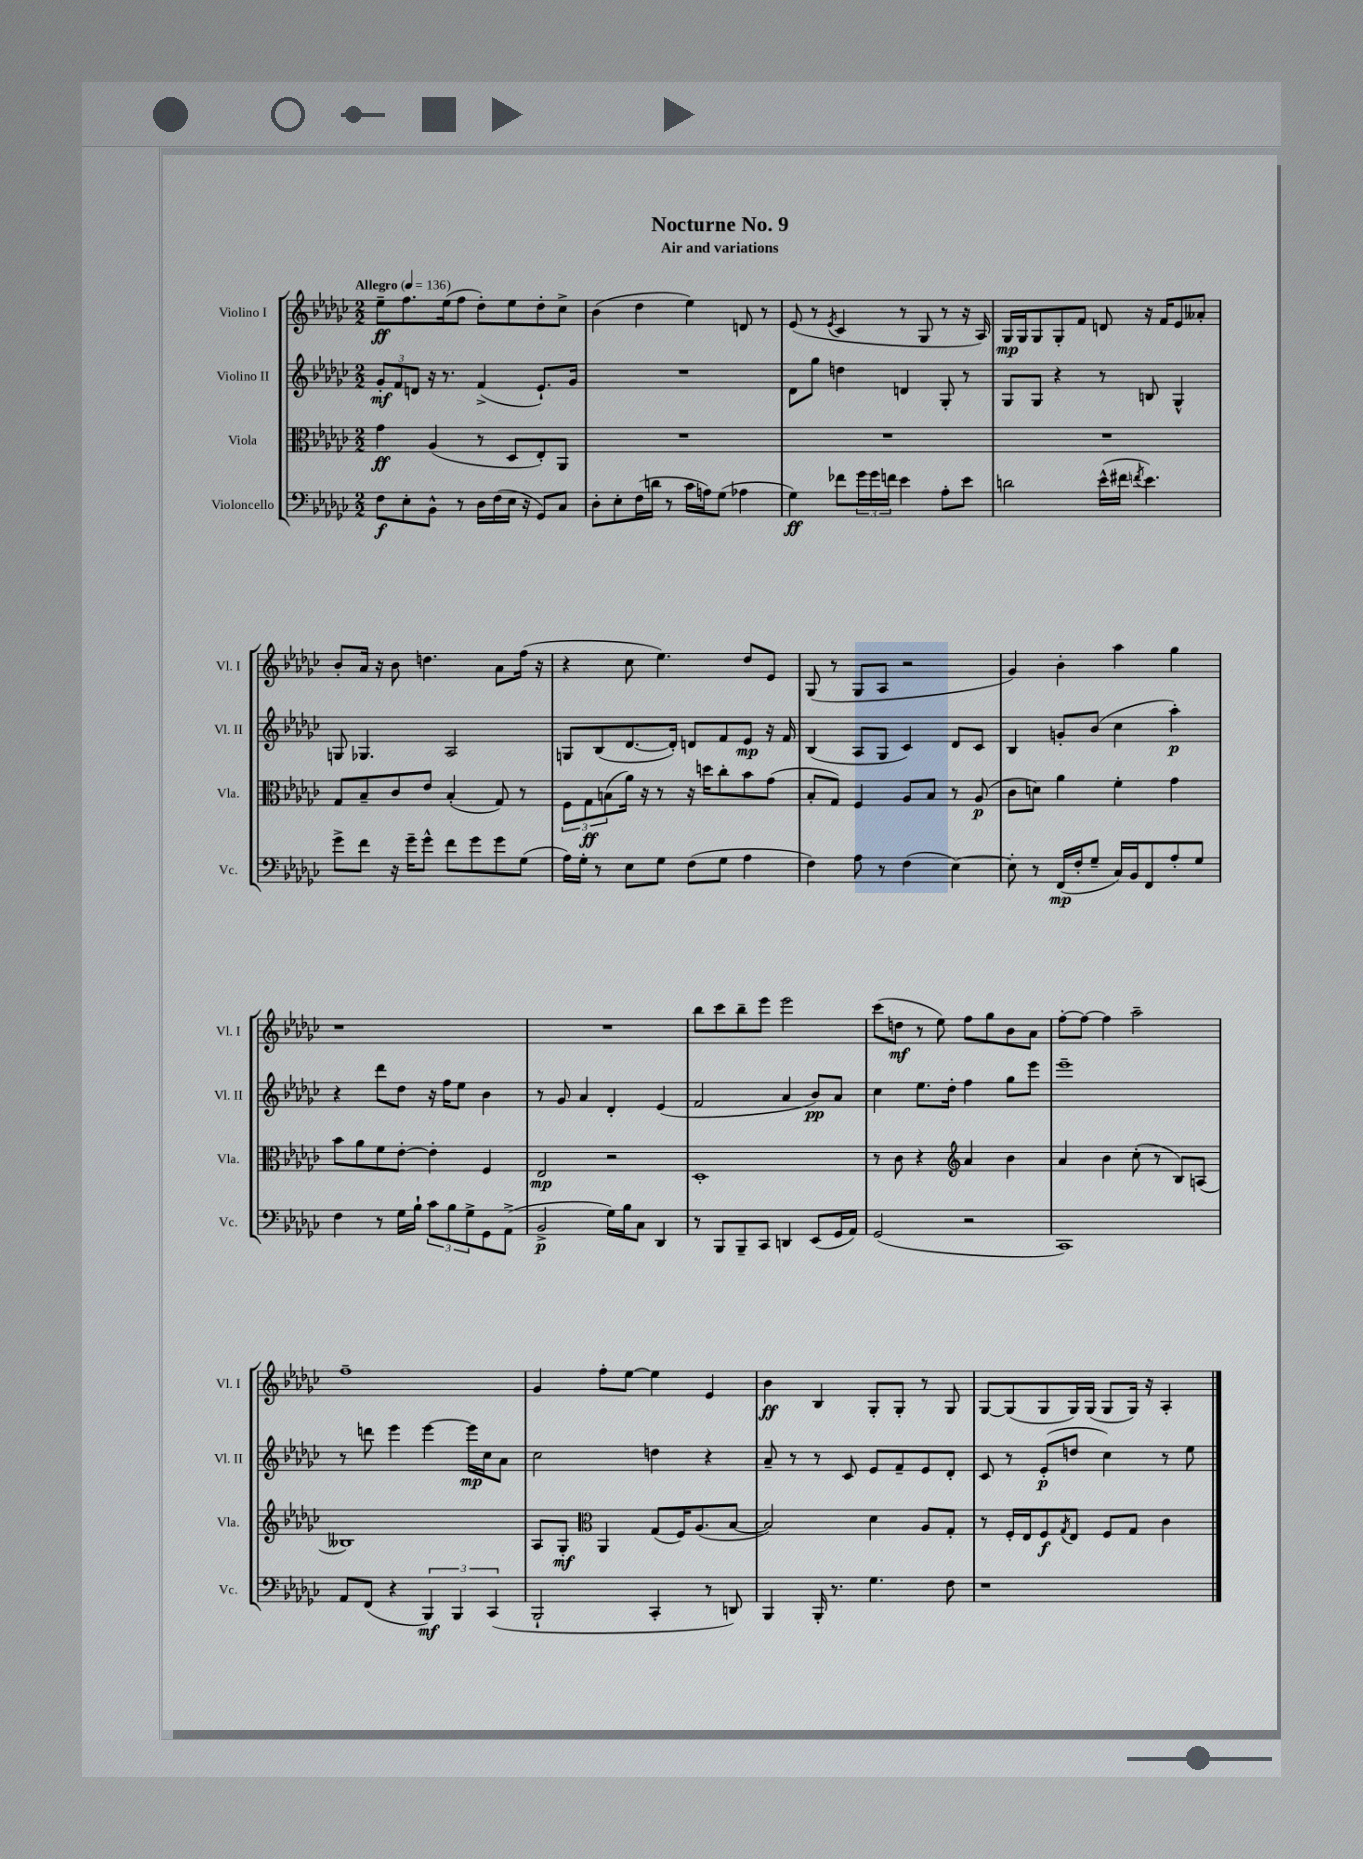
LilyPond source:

\header { title = "Nocturne No. 9" subtitle = "Air and variations" }
<<
\new StaffGroup <<
\new Staff = "s0" \with { instrumentName = "Violino I" shortInstrumentName = "Vl. I" } {
    \clef treble \key ges \major \numericTimeSignature \time 2/2 \tempo "Allegro" 4 = 136
    ees''8--\ff f''8. ees''16( f''8 des''8-.) ees''8 des''8-. ces''8-> |
    bes'4( des''4 ees''4) d'8 r8 |
    ees'8( r8 \acciaccatura { ees'8 } ces'4 r8 ges8 r8 r16 aes16) |
    ges16\mp ges16 ges8 ges8-. f'8 d'8 r16 f'16 ees'8 aeses'8-. |
    bes'8-. aes'16 r16 bes'8 d''4. aes'8 f''16( r16 |
    r4 ces''8 ees''4.) des''8 ees'8 |
    ges8( r8 ges8 aes8 r2 |
    ges'4) bes'4-. aes''4 ges''4 |
    r1 |
    R1 |
    bes''8 ces'''8 bes''8-- ees'''8 ees'''2 |
    ces'''8( d''8\mf r8 ees''8) f''8 ges''8 bes'8 aes'8 |
    f''8~-. f''8~ f''4 aes''2-- |
    f''1-- |
    ges'4 f''8-. ees''8~ ees''4 ees'4 |
    bes'4\ff bes4 ges8-. ges8-. r8 ges8 |
    ges8~ ges8( ges8 ges16) ges16( ges8 ges16) r16 aes4-. \bar "|." |
}
\new Staff = "s1" \with { instrumentName = "Violino II" shortInstrumentName = "Vl. II" } {
    \clef treble \key ges \major \numericTimeSignature \time 2/2
    \tuplet 3/2 { ges'8-.\mf f'8 d'8 } r16 r8. f'4->( ees'8.-!) ges'16 |
    R1 |
    des'8 ges''8 d''4 d'4 ges8-. r8 |
    ges8 ges8 r4 r8 b8 ges4-^ |
    g8 ges4. aes2 |
    g8 bes8( des'8.~ des'16-.) d'8 f'8 ees'8\mp r16 f'16 |
    bes4( aes8 ges8 ces'4) des'8 ces'8 |
    bes4 g'8-. bes'8( ces''4 aes''4-.\p) |
    r4 des'''8 des''8 r16 f''16 ees''8 bes'4 |
    r8 ges'8 aes'4 des'4-. ees'4( |
    f'2 aes'4 bes'8\pp) aes'8 |
    ces''4 ees''8. des''16-. f''4 ges''8 ees'''8 |
    ees'''1-- |
    r8 d'''8 ees'''4 ees'''4~ ees'''16\mp ces''16 aes'8 |
    ces''2 d''4 r4 |
    aes'8-- r8 r8 ces'8 ees'8 f'8-- ees'8 des'8-. |
    ces'8 r8 ees'8-.\p( d''8 ces''4) r8 ees''8 \bar "|." |
}
\new Staff = "s2" \with { instrumentName = "Viola" shortInstrumentName = "Vla." } {
    \clef alto \key ges \major \numericTimeSignature \time 2/2
    ges'4\ff aes4( r8 des8 ees8-.) aes,8 |
    R1 |
    R1 |
    R1 |
    ges8 bes8-- ces'8 ees'8 bes4-.( ges8) r8 |
    \tuplet 3/2 { f8 ges8\ff b8( } aes'16) r16 r8 r16 d''16 ces''8-. bes'8 ges'8( |
    bes8-. ges8) f4 aes8 bes8 r8 aes8\p( |
    ces'8 d'8) aes'4 f'4-. ges'4 |
    bes'8 aes'8 f'8 ees'8~-. ees'4-. f4 |
    ees2\mp r2 |
    des1-. |
    r8 ces'8 r4 \clef treble aes'4 bes'4 |
    aes'4 bes'4 ces''8-.( r8 bes8) a8( |
    beses1) |
    aes8 ges8-.\mf \clef alto aes,4 ges8( f16) aes8.( bes8~ |
    bes2) des'4 aes8 ges8-. |
    r8 f16-. ees16 f8\f \acciaccatura { ges8 } ees8 f8 ges8 ces'4 \bar "|." |
}
\new Staff = "s3" \with { instrumentName = "Violoncello" shortInstrumentName = "Vc." } {
    \clef bass \key ges \major \numericTimeSignature \time 2/2
    f8\f ees8-. bes,8-^ r8 des16 f16( ees16 r16 ges,8) ces8 |
    des8-. ees8-. f16( d'16 r8 ces'16 a16) ges8( aes4 |
    ges4\ff) fes'8 \tuplet 3/2 { ges'16 ges'16 f'16 } ees'4 aes8-. ees'8 |
    d'2 ees'16-^( fis'16 \acciaccatura { f'8 } ees'4.) |
    ges'8-> f'8 r16 ges'16-- ges'8-^ f'8 ges'8 ges'8 ges8( |
    aes16) ges16-. r8 ees8 ges8 f8( ges8 aes4 |
    f4) aes8 r8 f4( ees4~) |
    ees8-. r8 f,16\mp( f16-. ges8-- ces16) bes,16 f,8 aes8-. ges8 |
    f4 r8 ges16 bes16-! \tuplet 3/2 { ces'8 bes8 ges8-> } ges,8 aes,8->( |
    bes,2->\p ges16) bes16 ces8 des,4 |
    r8 bes,,8 bes,,8-- ces,8 d,4 ees,8( ges,16 aes,16) |
    ges,2( r2 |
    ces,1) |
    aes,8 f,8( r4 \tuplet 3/2 { bes,,4\mf) bes,,4 ces,4( } |
    bes,,2-! ces,4-. r8 d,8) |
    bes,,4 bes,,16-. r8. ges4. f8 |
    r1 \bar "|." |
}
>>
>>
\layout { \context { \Score \remove "Bar_number_engraver" } }
